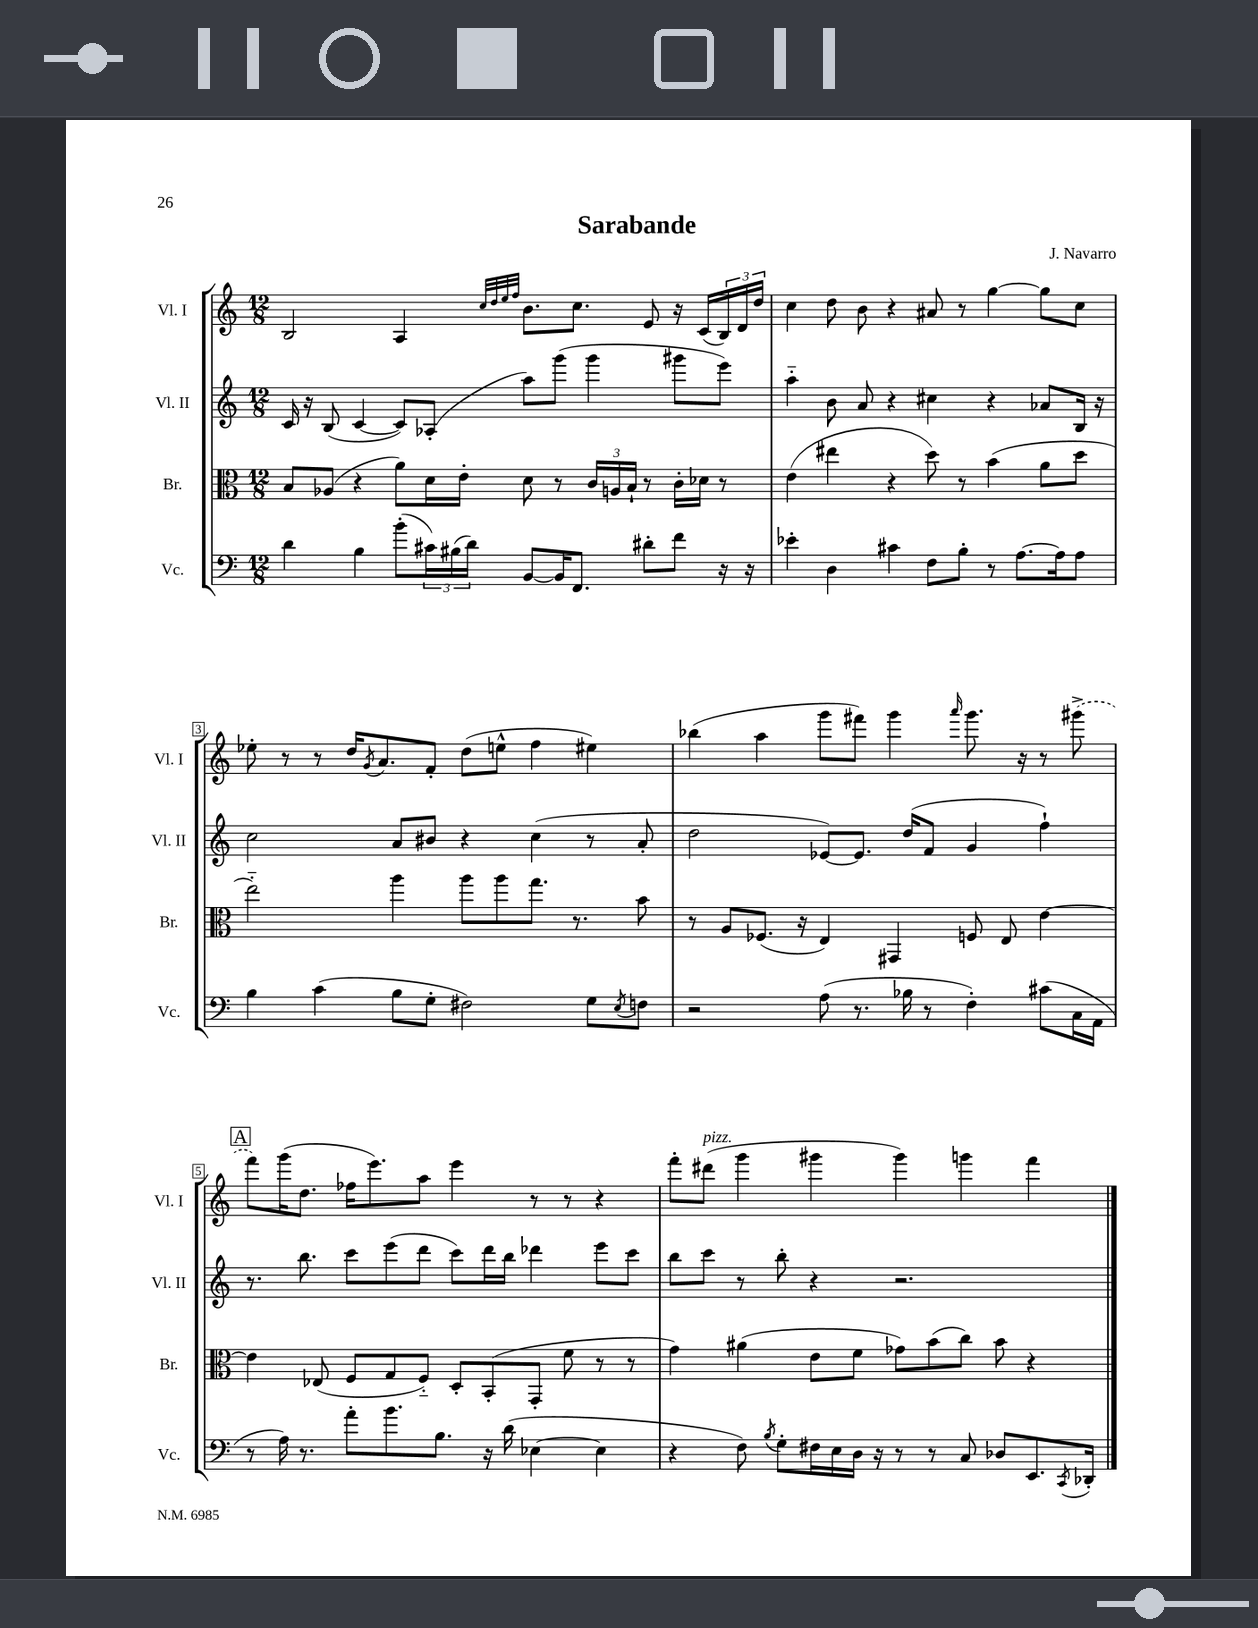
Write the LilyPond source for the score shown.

\header { title = "Sarabande" composer = "J. Navarro" }
<<
\new StaffGroup <<
\new Staff = "s0" \with { instrumentName = "Vl. I" shortInstrumentName = "Vl. I" } {
    \clef treble \key c \major \numericTimeSignature \time 12/8
    b2 a4 \grace { c''32 d''32 e''32 f''32 } b'8. c''8. e'8 r16 c'16( \tuplet 3/2 { b16) d'16 d''16 } |
    c''4 d''8 b'8 r4 ais'8 r8 g''4~ g''8 c''8 |
    ees''8-. r8 r8 d''16 \acciaccatura { g'8 } a'8. f'8-. d''8( e''8-^ f''4 eis''4) |
    bes''4( a''4 g'''8 fis'''8) g'''4 \grace { a'''16 } g'''8. r16 r8 \once \slurDashed gis'''8->( |
    \mark \markup { \box "A" } f'''8) g'''16( d''8. fes''16 e'''8.) a''8 e'''4 r8 r8 r4 |
    f'''8-. dis'''8^\markup { \italic "pizz." }( g'''4 gis'''4 gis'''4) g'''4 f'''4 \bar "|." |
}
\new Staff = "s1" \with { instrumentName = "Vl. II" shortInstrumentName = "Vl. II" } {
    \clef treble \key c \major \numericTimeSignature \time 12/8
    c'16 r16 b8( c'4~ c'8) aes8-.( a''8) g'''8( g'''4 gis'''8 e'''8) |
    a''4-_ b'8 a'8 r4 cis''4 r4 aes'8 b16 r16 |
    c''2 a'8 bis'8 r4 c''4( r8 a'8-. |
    d''2 ees'8~) ees'8. d''16( f'8 g'4 f''4-!) |
    \mark \markup { \box "A" } r8. b''8. c'''8 e'''8( d'''8 c'''8) d'''16 b''16 des'''4 e'''8 c'''8 |
    b''8 c'''8 r8 b''8-. r4 r2. \bar "|." |
}
\new Staff = "s2" \with { instrumentName = "Br." shortInstrumentName = "Br." } {
    \clef alto \key c \major \numericTimeSignature \time 12/8
    b8 aes8( r4 a'8) d'16 e'16-. d'8 r8 \tuplet 3/2 { c'16 a16 b16-! } r8 c'16-. des'16 r8 |
    e'4( eis''4 r4 d''8) r8 b'4( a'8 d''8 |
    e''2-_) a''4 a''8 a''8 g''8. r8. b'8 |
    r8 a8 fes8.( r16 e4) gis,4 f8 e8 e'4~ |
    \mark \markup { \box "A" } e'4 ees8( f8 g8 f8-_) d8-. b,8-.( g,8-. f'8 r8 r8 |
    g'4) ais'4( e'8 f'8 ges'8) b'8( c''8) b'8 r4 \bar "|." |
}
\new Staff = "s3" \with { instrumentName = "Vc." shortInstrumentName = "Vc." } {
    \clef bass \key c \major \numericTimeSignature \time 12/8
    d'4 b4 b'8-.( \tuplet 3/2 { cis'16) bis16( d'16) } b,8~ b,16 f,8. dis'8-. f'8 r16 r16 |
    ees'4-. d4 cis'4 f8 b8-. r8 a8.~ a16 a8 |
    b4 c'4( b8 g8-. fis2) g8 \acciaccatura { e8 } f8 |
    r2 a8( r8. bes16 r8 f4-.) cis'8( c16 a,16 |
    \mark \markup { \box "A" } r8 a16) r8. a'8-. b'8. b8. r16 d'16( ees4~ ees4 |
    r4 f8) \acciaccatura { b8 } g8-. fis16 e16 d16 r16 r8 r8 c8 des8 e,8. \acciaccatura { c,8 } des,16-. \bar "|." |
}
>>
>>
\layout { \context { \Score \override BarNumber.stencil = #(make-stencil-boxer 0.1 0.3 ly:text-interface::print) } }
